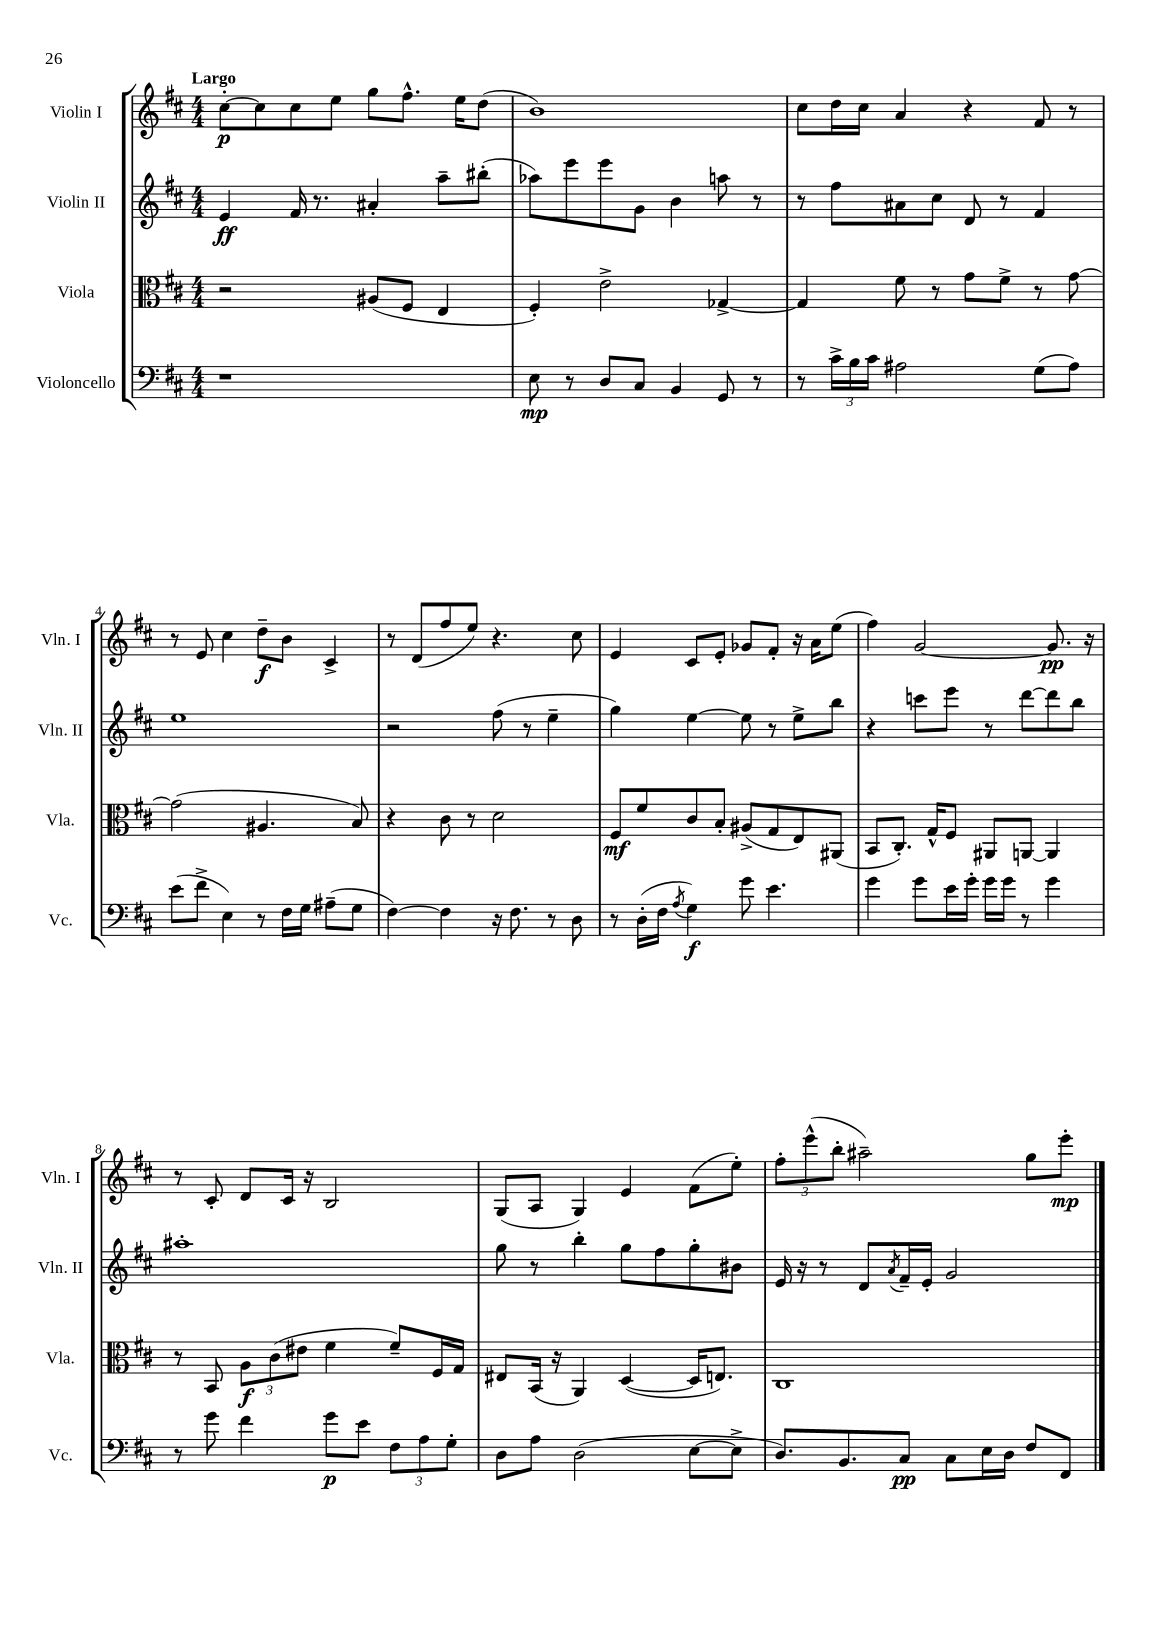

**kern	**dynam	**kern	**dynam	**kern	**dynam	**kern	**dynam
*part4	*part4	*part3	*part3	*part2	*part2	*part1	*part1
*staff4	*staff4	*staff3	*staff3	*staff2	*staff2	*staff1	*staff1
*I"Violoncello	*	*I"Viola	*	*I"Violin II	*	*I"Violin I	*
*I'Vc.	*	*I'Vla.	*	*I'Vln. II	*	*I'Vln. I	*
*clefF4	*	*clefC3	*	*clefG2	*	*clefG2	*
*k[f#c#]	*	*k[f#c#]	*	*k[f#c#]	*	*k[f#c#]	*
*M4/4	*	*M4/4	*	*M4/4	*	*M4/4	*
=1	=1	=1	=1	=1	=1	=1	=1
!	!	!	!	!	!	!LO:TX:a:B:t=Largo	!
1r	.	2r	.	4e/	ff	[8cc#'\L	p
.	.	.	.	.	.	8cc#\]	.
.	.	.	.	16f#/	.	8cc#\	.
.	.	.	.	8.r	.	.	.
.	.	.	.	.	.	8ee\J	.
.	.	(8A#X/L	.	4a#X'/	.	8gg\L	.
.	.	8F#/J	.	.	.	8.ff#^^\J	.
.	.	4E/	.	8aa~\L	.	.	.
.	.	.	.	.	.	16ee\KL	.
.	.	.	.	(8bb#X'\J	.	(8dd\J	.
=2	=2	=2	=2	=2	=2	=2	=2
8E\	mp	4F#'/)	.	8aa-X\L)	.	1b)	.
8r	.	.	.	8eee\	.	.	.
8D/L	.	2e^\	.	8eee\	.	.	.
8C#/J	.	.	.	8g\J	.	.	.
4BB/	.	.	.	4b\	.	.	.
8GG/	.	[4G-X^/	.	8aan\	.	.	.
8r	.	.	.	8r	.	.	.
=3	=3	=3	=3	=3	=3	=3	=3
8r	.	4G-/]	.	8r	.	8cc#\L	.
24c#^\LL	.	.	.	8ff#\L	.	16dd\L	.
24B\	.	.	.	.	.	.	.
.	.	.	.	.	.	16cc#\JJ	.
24c#\JJ	.	.	.	.	.	.	.
2A#X\	.	8f#\	.	8a#X\	.	4a/	.
.	.	8r	.	8cc#\J	.	.	.
.	.	8g\L	.	8d/	.	4r	.
.	.	8f#^\J	.	8r	.	.	.
(8G\L	.	8r	.	4f#/	.	8f#/	.
8A#\J)	.	[8g\	.	.	.	8r	.
!!LO:LB:g=z
=4	=4	=4	=4	=4	=4	=4	=4
(8e\L	.	(2g\]	.	1ee	.	8r	.
8f#^\J	.	.	.	.	.	8e/	.
4E\)	.	.	.	.	.	4cc#\	.
8r	.	4.A#X/	.	.	.	8dd~\L	f
16F#\LL	.	.	.	.	.	8b\J	.
16G\JJ	.	.	.	.	.	.	.
(8A#X~\L	.	.	.	.	.	4c#^/	.
8G\J	.	8B/)	.	.	.	.	.
=5	=5	=5	=5	=5	=5	=5	=5
[4F#\)	.	4r	.	2r	.	8r	.
.	.	.	.	.	.	(8d/L	.
4F#\]	.	8c#\	.	.	.	8ff#/	.
.	.	8r	.	.	.	8ee/J)	.
16r	.	2d\	.	(8ff#\	.	4.r	.
8.F#\	.	.	.	.	.	.	.
.	.	.	.	8r	.	.	.
8r	.	.	.	4ee~\	.	.	.
8D\	.	.	.	.	.	8cc#\	.
=6	=6	=6	=6	=6	=6	=6	=6
8r	.	8F#/L	mf	4gg\)	.	4e/	.
(16D'\LL	.	8f#/	.	.	.	.	.
16F#\JJ	.	.	.	.	.	.	.
8qA/	.	.	.	.	.	.	.
4G\)	f	8c#/	.	[4ee\	.	8c#/L	.
.	.	8B'/J	.	.	.	8e'/J	.
8g\	.	(8A#X^/L	.	8ee\]	.	8g-X/L	.
4.e\	.	8G/	.	8r	.	8f#'/J	.
.	.	8E/)	.	8ee^\L	.	16r	.
.	.	.	.	.	.	16a\KL	.
.	.	(8AA#X/J	.	8bb\J	.	(8ee\J	.
=7	=7	=7	=7	=7	=7	=7	=7
4g\	.	8BB/L	.	4r	.	4ff#\)	.
.	.	8.C#'/J)	.	.	.	.	.
8g\L	.	.	.	8cccn\L	.	[2g/	.
.	.	16G^^/KL	.	.	.	.	.
16e\L	.	8F#/J	.	8eee\J	.	.	.
16g'\JJ	.	.	.	.	.	.	.
16g\LL	.	8AA#X/L	.	8r	.	.	.
16g\JJ	.	.	.	.	.	.	.
8r	.	[8AAn/J	.	[8ddd\L	.	.	.
4g\	.	4AA/]	.	8ddd\]	.	8.g/]	pp
.	.	.	.	8bb\J	.	.	.
.	.	.	.	.	.	16r	.
!!LO:LB:g=z
=8	=8	=8	=8	=8	=8	=8	=8
8r	.	8r	.	1aa#X'	.	8r	.
8g\	.	8BB/	.	.	.	8c#'/	.
4f#\	.	12A\L	f	.	.	8d/L	.
.	.	(12c#\	.	.	.	.	.
.	.	.	.	.	.	16c#/Jk	.
.	.	12e#X\J	.	.	.	.	.
.	.	.	.	.	.	16r	.
8g\L	p	4f#\	.	.	.	2B/	.
8e\J	.	.	.	.	.	.	.
12F#\L	.	8f#~/L)	.	.	.	.	.
12A\	.	.	.	.	.	.	.
.	.	16F#/L	.	.	.	.	.
12G'\J	.	.	.	.	.	.	.
.	.	16G/JJ	.	.	.	.	.
=9	=9	=9	=9	=9	=9	=9	=9
8D\L	.	8E#X/L	.	8gg\	.	(8G/L	.
8A\J	.	(16BB/Jk	.	8r	.	8A/J	.
.	.	16r	.	.	.	.	.
(2D\	.	4AA/)	.	4bb'\	.	4G/)	.
.	.	([4D/	.	8gg\L	.	4e/	.
.	.	.	.	8ff#\	.	.	.
[8E\L	.	16D/KL]	.	8gg'\	.	(8f#\L	.
.	.	8.En/J)	.	.	.	.	.
8E^\J]	.	.	.	8b#X\J	.	8ee'\J)	.
=10	=10	=10	=10	=10	=10	=10	=10
8.D/L)	.	1C#	.	16e/	.	12ff#'\L	.
.	.	.	.	16r	.	.	.
.	.	.	.	.	.	(12eee^^\	.
.	.	.	.	8r	.	.	.
.	.	.	.	.	.	12bb'\J	.
8.BB/	.	.	.	.	.	.	.
.	.	.	.	8d/L	.	2aa#X~\)	.
.	.	.	.	8qa/	.	.	.
8C#/J	pp	.	.	16f#~/L	.	.	.
.	.	.	.	16e'/JJ	.	.	.
8C#\L	.	.	.	2g/	.	.	.
16E\L	.	.	.	.	.	.	.
16D\JJ	.	.	.	.	.	.	.
8F#/L	.	.	.	.	.	8gg\L	.
8FF#/J	.	.	.	.	.	8eee'\J	mp
==	==	==	==	==	==	==	==
*-	*-	*-	*-	*-	*-	*-	*-
